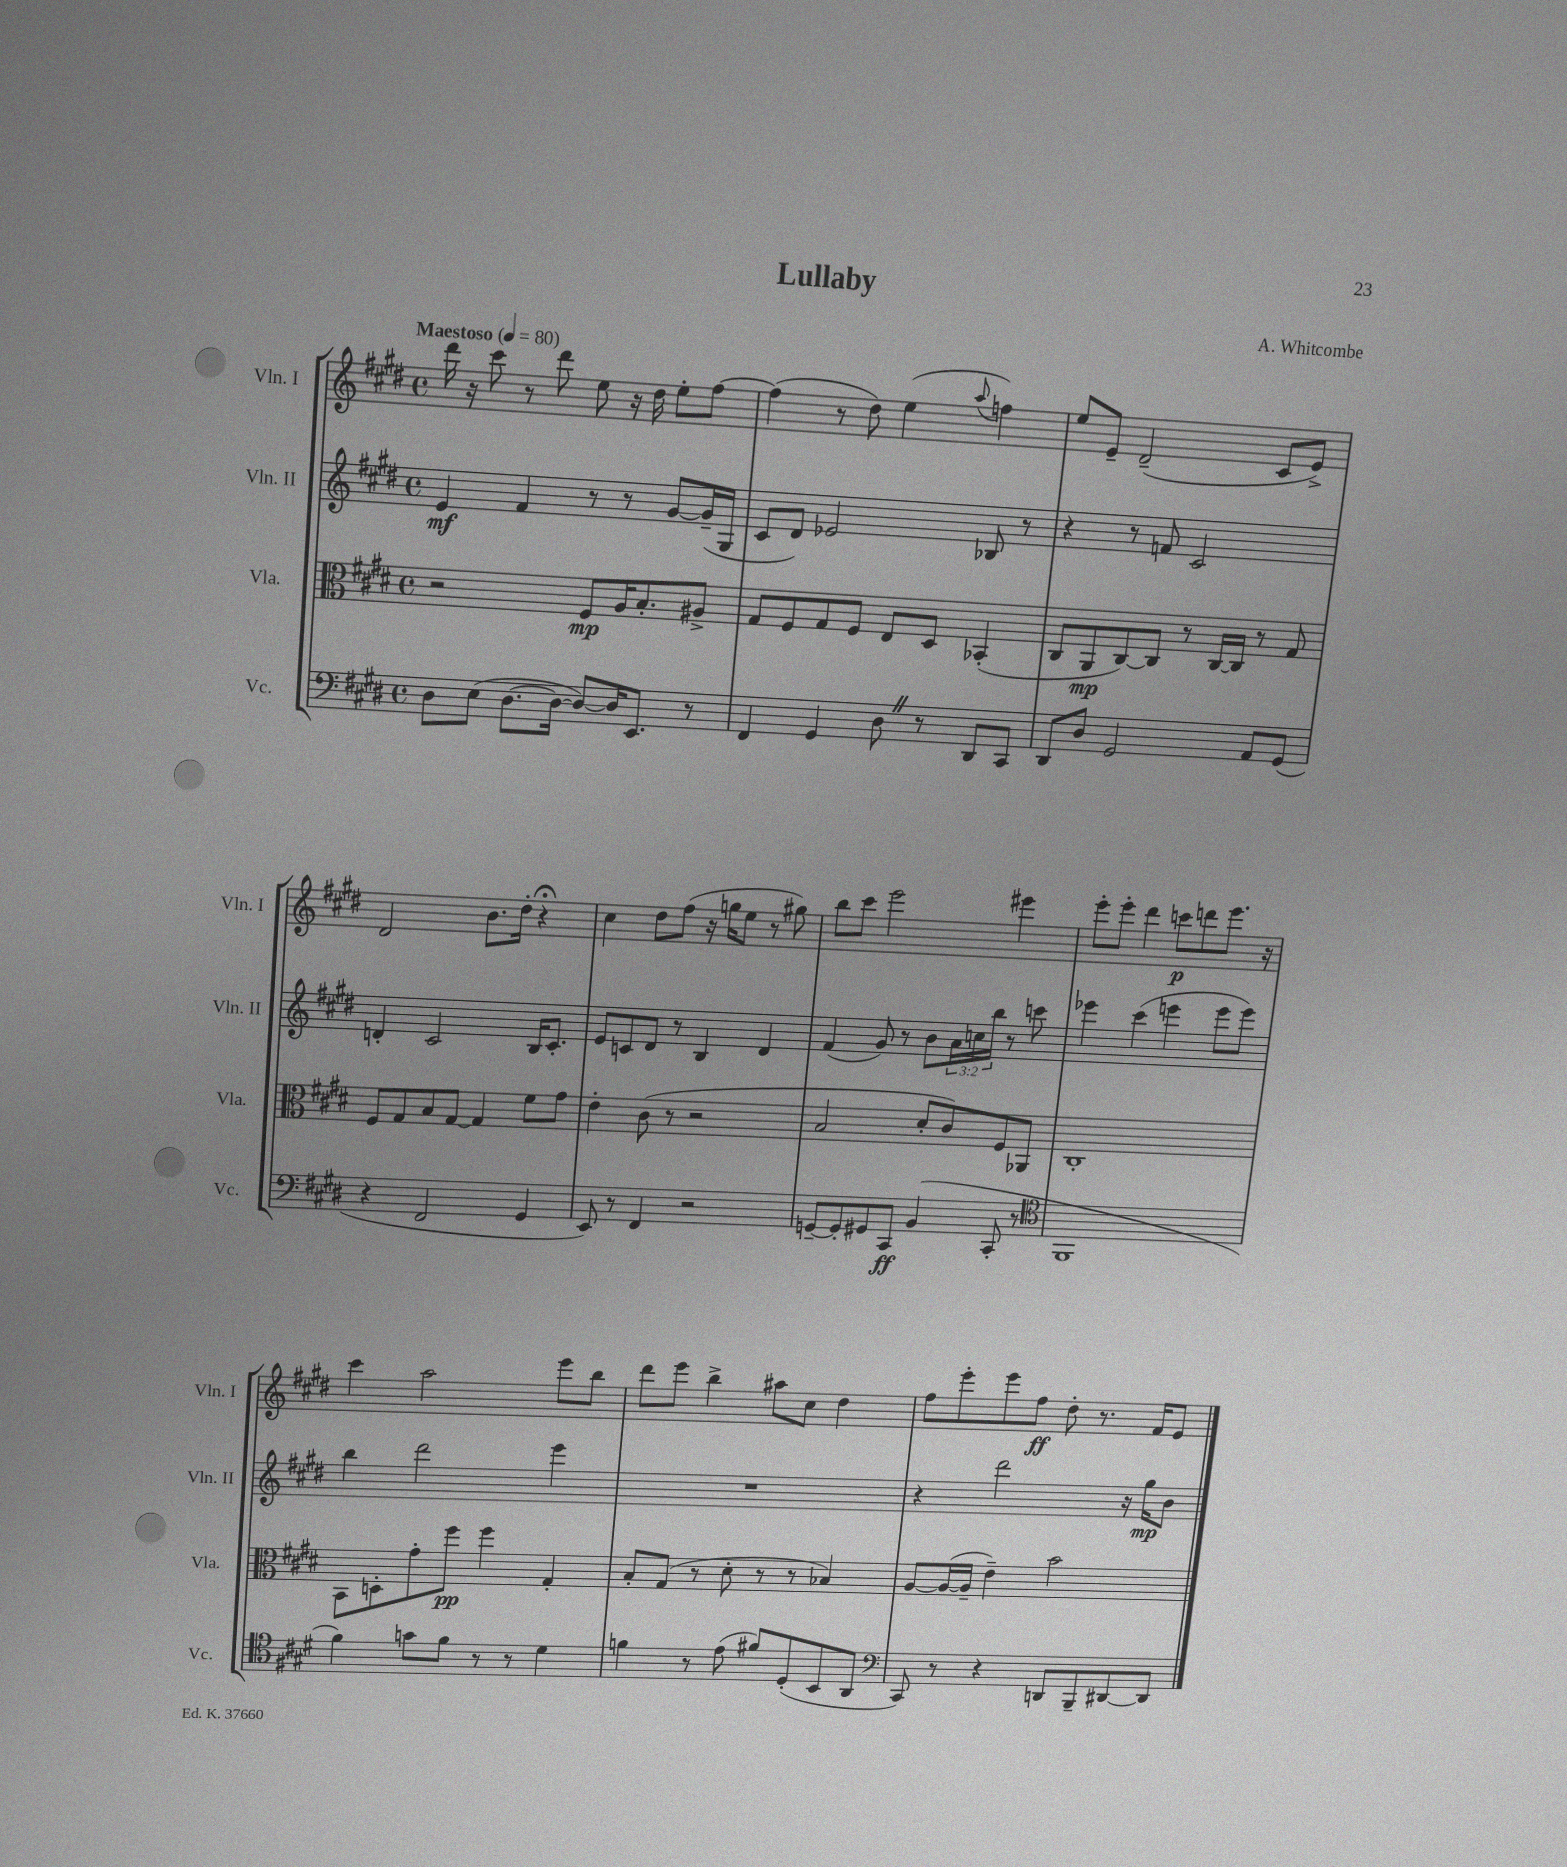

**kern	**kern	**kern	**kern
*staff4	*staff3	*staff2	*staff1
*clefF4	*clefC3	*clefG2	*clefG2
*k[f#c#g#d#]	*k[f#c#g#d#]	*k[f#c#g#d#]	*k[f#c#g#d#]
*M4/4	*M4/4	*M4/4	*M4/4
*met(c)	*met(c)	*met(c)	*met(c)
*MM80	*MM80	*MM80	*MM80
8D#\L	2r	4e/	16ddd#\
.	.	.	16r
(8E\J	.	.	8ccc#\
[8.D#\L	.	4f#/	8r
.	.	.	8ddd#\
16D#\_Jk	.	.	.
8D#/_L)	8F#/L	8r	8ee\
16D#/]K	16A/K	8r	16r
8.EE/J	8.B'/	.	16dd#\
.	.	[8g#/L	8ee'\L
8r	8A#^/J	(16g#~/]L	[8ff#\J
.	.	16G#/JJ	.
=	=	=	=
4FF#/	8G#/L	8c#/L	(4ff#\]
.	8F#/	8d#/J)	.
4GG#/	8G#/	2e-/	8r
.	8F#/J	.	8dd#\)
8D#\	8E/L	.	(4ee\
8r	8D#/J	.	.
.	.	.	8qqaa/
8DD#/L	(4BB-'/	8B-/	4ff\)
8CC#/J	.	8r	.
=	=	=	=
8DD#/L	8C#/L	4r	8ee/L
8D#/J	8AA/	.	8e~/J
2GG#/	[8C#/)	8r	(2d#~/
.	8C#/]J	8f/	.
.	8r	2c#/	.
.	[16C#/LL	.	.
.	16C#/]JJ	.	.
8AA/L	8r	.	8c#/L
(8GG#/J	8G#/	.	8e^/J)
=	=	=	=
4r	8F#/L	4d'/	2d#/
.	8G#/	.	.
2FF#/	8B/	2c#/	.
.	[8G#/J	.	.
.	4G#/]	.	8.b\L
.	.	.	16dd#'\Jk
4GG#/	8f#\L	16B/LK	4r;
.	.	8.c#'/J	.
.	8g#\J	.	.
=	=	=	=
8EE/)	4e'\	8e/L	4cc#\
8r	.	8c/	.
4FF#/	(8c#\	8d#/J	8dd#\L
.	8r	8r	(8ff#\J
2r	2r	4B/	16r
.	.	.	16gg\LK
.	.	.	8ee\J
.	.	4d#/	8r
.	.	.	8gg#\)
=	=	=	=
[8GG~/L	2B/	(4f#/	8bb\L
8GG'/]	.	.	8ccc#\J
8GG#/	.	8g#/)	2eee\
8CC#/J	.	8r	.
(4BB/	8d#'/L	8b\L	.
.	8c#/)	24a\L	.
.	.	24cc\	.
.	.	24bb\JJ	.
8CC#'/	8F#/	8r	4eee#\
8r	8AA-/J	8ccc\	.
=	=	=	=
*clefC4	*	*	*
1FF#	1C#'	4eee-\	8eee'\L
.	.	.	8eee'\J
.	.	(4ccc#\	4ddd#\
.	.	4eee\	8ccc\L
.	.	.	8ddd\
.	.	8eee\L	8.eee\J
.	.	8eee\J)	.
.	.	.	16r
=	=	=	=
4f#\)	8BB\L	4bb\	4ccc#\
.	8D'\	.	.
8g\L	8g#'\	2ddd#\	2aa\
8f#\J	8ff#\J	.	.
8r	4ff#\	.	.
8r	.	.	.
4d#\	4G#'/	4eee\	8eee\L
.	.	.	8bb\J
=	=	=	=
4f\	8B'/L	1r	8ddd#\L
.	(8G#/J	.	8eee\J
8r	8r	.	4bb^\
(8e\	8d#'\	.	.
8f#/L)	8r	.	8aa#\L
(8D#'/	8r	.	8cc#\J
8BB/	4B-/)	.	4dd#\
8AA/J	.	.	.
=	=	=	=
*clefF4	*	*	*
8CC#/)	[8A/L	4r	8ff#\L
8r	(16A/_L	.	8eee'\
.	16A~/]JJ	.	.
4r	4e~\)	2ddd#\	8eee\
.	.	.	8ff#\J
8DD/L	2b\	.	8dd#'\
8BBB~/	.	.	8.r
[8DD#/	.	16r	.
.	.	16gg#\LK	16f#/LK
8DD#/]J	.	8b\J	8e/J
==	==	==	==
*-	*-	*-	*-
